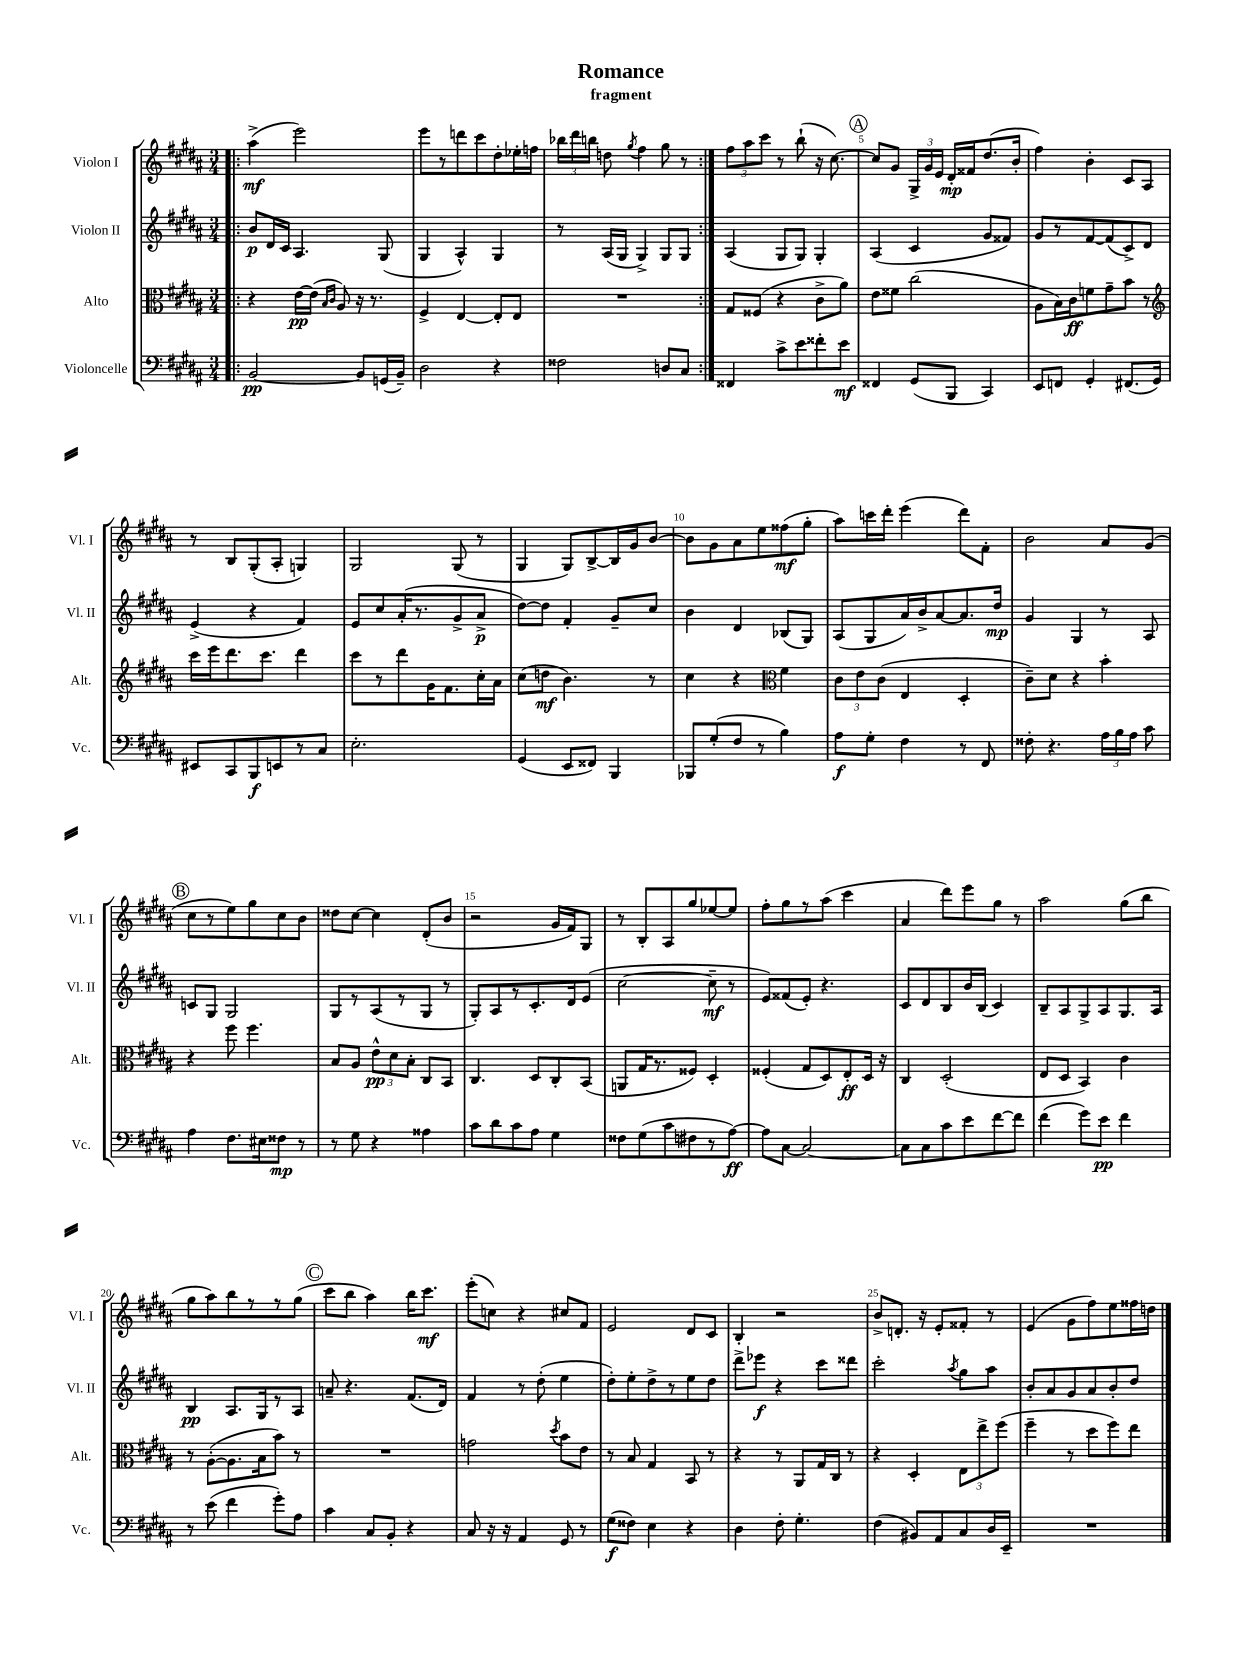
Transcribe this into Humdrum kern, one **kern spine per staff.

**kern	**dynam	**kern	**dynam	**kern	**dynam	**kern	**dynam
*part4	*part4	*part3	*part3	*part2	*part2	*part1	*part1
*staff4	*staff4	*staff3	*staff3	*staff2	*staff2	*staff1	*staff1
*I"Violoncelle	*	*I"Alto	*	*I"Violon II	*	*I"Violon I	*
*I'Vc.	*	*I'Alt.	*	*I'Vl. II	*	*I'Vl. I	*
*clefF4	*	*clefC3	*	*clefG2	*	*clefG2	*
*k[f#c#g#d#a#]	*	*k[f#c#g#d#a#]	*	*k[f#c#g#d#a#]	*	*k[f#c#g#d#a#]	*
*M3/4	*	*M3/4	*	*M3/4	*	*M3/4	*
=1!|:	=1!|:	=1!|:	=1!|:	=1!|:	=1!|:	=1!|:	=1!|:
[2BB/	pp	4r	.	8b/L	p	(4aa#^\	mf
.	.	.	.	16d#/L	.	.	.
.	.	.	.	16c#/JJ	.	.	.
.	.	[16e\LL	pp	4.A#/	.	2eee\)	.
.	.	(16e\JJ]	.	.	.	.	.
.	.	16qqB/LL	.	.	.	.	.
.	.	16qqc#/JJ	.	.	.	.	.
.	.	8A#/)	.	.	.	.	.
8BB/L]	.	16r	.	.	.	.	.
.	.	8.r	.	.	.	.	.
(16GGn/L	.	.	.	(8G#/	.	.	.
16BB~/JJ)	.	.	.	.	.	.	.
=2	=2	=2	=2	=2	=2	=2	=2
2D#\	.	4F#^/	.	4G#/	.	8eee\L	.
.	.	.	.	.	.	8r	.
.	.	[4E/	.	4A#^^/)	.	8dddn\	.
.	.	.	.	.	.	8ccc#\	.
4r	.	8E'/L]	.	4G#/	.	8dd#'\	.
.	.	8E/J	.	.	.	16ee-X'\L	.
.	.	.	.	.	.	16ffn\JJ	.
=3	=3	=3	=3	=3	=3	=3	=3
2F##X\	.	2.r	.	8r	.	24bb-X\LL	.
.	.	.	.	.	.	24ddd#\	.
.	.	.	.	.	.	24bbn\JJ	.
.	.	.	.	(16A#/LL	.	8ddn\	.
.	.	.	.	16G#/JJ	.	.	.
.	.	.	.	.	.	8qgg#/	.
.	.	.	.	4G#^/)	.	4ff#\	.
8Dn/L	.	.	.	8G#/L	.	8gg#\	.
8C#/J	.	.	.	8G#/J	.	8r	.
=4:|!	=4:|!	=4:|!	=4:|!	=4:|!	=4:|!	=4:|!	=4:|!
4FF##X/	.	8G#/L	.	(4A#/	.	12ff#\L	.
.	.	.	.	.	.	12aa#\	.
.	.	(8F##X/J	.	.	.	.	.
.	.	.	.	.	.	12ccc#\J	.
8c#^\L	.	4r	.	8G#/L	.	8r	.
8e\	.	.	.	8G#/J)	.	(8bb`\	.
8f##X'\	.	8c#^\L	.	4G#'/	.	16r	.
.	.	.	.	.	.	[8.cc#\)	.
8e\J	mf	8a#\J)	.	.	.	.	.
!!LO:REH:place=s1:t=A
=5	=5	=5	=5	=5	=5	=5	=5
4FF##X/	.	8e\L	.	(4A#/	.	8cc#/L]	.
.	.	8f##X\J	.	.	.	8g#/J	.
(8GG#/L	.	(2cc#\	.	4c#/	.	24G#^/LL	.
.	.	.	.	.	.	24g#/	.
.	.	.	.	.	.	24e/JJ	.
8BBB/J	.	.	.	.	.	16d#'/LL	mp
.	.	.	.	.	.	16f##X/J	.
4CC#/)	.	.	.	8g#/L	.	(8.dd#/	.
.	.	.	.	8f##X/J)	.	.	.
.	.	.	.	.	.	16b'/Jk	.
=6	=6	=6	=6	=6	=6	=6	=6
8EE/L	.	8A#\L	.	8g#/L	.	4ff#\)	.
8FFn/J	.	16B\L)	.	8r	.	.	.
.	.	16c#\J	ff	.	.	.	.
4GG#'/	.	8fn\	.	[8f#/	.	4b'\	.
.	.	8g#~\	.	(8f#/]	.	.	.
(8.FF#X/L	.	8b\J	.	8c#^/)	.	8c#/L	.
.	.	8r	.	8d#/J	.	8A#/J	.
16GG#/Jk)	.	.	.	.	.	.	.
!!LO:LB:g=z
=7	=7	=7	=7	=7	=7	=7	=7
*	*	*clefG2	*	*	*	*	*
8EE#X/L	.	16ccc#\LL	.	(4e^/	.	8r	.
.	.	16eee\J	.	.	.	.	.
8CC#/	.	8.ddd#\	.	.	.	8B/L	.
8BBB/	f	.	.	4r	.	(8G#'/	.
.	.	8.ccc#\J	.	.	.	.	.
8EEn/	.	.	.	.	.	8A#'/J	.
8r	.	4ddd#\	.	4f#/)	.	4Gn/)	.
8C#/J	.	.	.	.	.	.	.
=8	=8	=8	=8	=8	=8	=8	=8
2.E'\	.	8ccc#\L	.	8e/L	.	2G#/	.
.	.	8r	.	8cc#/	.	.	.
.	.	8ddd#\	.	(16a#'/K	.	.	.
.	.	.	.	8.r	.	.	.
.	.	16g#\K	.	.	.	.	.
.	.	8.f#\	.	.	.	.	.
.	.	.	.	8g#^/	.	(8G#/	.
.	.	16cc#'\L	.	8a#^/J	p	8r	.
.	.	16a#\JJ	.	.	.	.	.
=9	=9	=9	=9	=9	=9	=9	=9
(4GG#/	.	(8cc#\L	.	[8dd#\L)	.	4G#/	.
.	.	8ddn\J	mf	8dd#\J]	.	.	.
8EE/L	.	4.b\)	.	4f#'/	.	8G#/L)	.
8FF##X/J)	.	.	.	.	.	[8B^/	.
4BBB/	.	.	.	8g#~/L	.	16B/L]	.
.	.	.	.	.	.	16g#/J	.
.	.	8r	.	8cc#/J	.	[8b/J	.
=10	=10	=10	=10	=10	=10	=10	=10
8BBB-X/L	.	4cc#\	.	4b\	.	8b\L]	.
(8G#'/	.	.	.	.	.	8g#\	.
8F#/J	.	4r	.	4d#/	.	8a#\	.
8r	.	.	.	.	.	8ee\	.
*	*	*clefC3	*	*	*	*	*
4B\)	.	4f#\	.	(8B-X/L	.	(8ff##X\	mf
.	.	.	.	8G#/J)	.	8gg#'\J	.
=11	=11	=11	=11	=11	=11	=11	=11
8A#\L	f	12c#\L	.	(8A#/L	.	8aa#\L)	.
.	.	12e\	.	.	.	.	.
8G#'\J	.	.	.	8G#/	.	16cccn\L	.
.	.	(12c#\J	.	.	.	.	.
.	.	.	.	.	.	16ddd#'\JJ	.
4F#\	.	4E/	.	16a#/L)	.	(4eee\	.
.	.	.	.	16b^/J	.	.	.
.	.	.	.	[8a#/	.	.	.
8r	.	4D#'/	.	8.a#/]	.	8ddd#\L)	.
8FF#/	.	.	.	.	.	8f#'\J	.
.	.	.	.	16dd#/Jk	mp	.	.
=12	=12	=12	=12	=12	=12	=12	=12
8F##X'\	.	8c#~\L)	.	4g#/	.	2b\	.
4.r	.	8d#\J	.	.	.	.	.
.	.	4r	.	4G#/	.	.	.
24A#\LL	.	4b'\	.	8r	.	8a#/L	.
24B\	.	.	.	.	.	.	.
24A#\JJ	.	.	.	.	.	.	.
8c#\	.	.	.	8A#/	.	(8g#/J	.
!!LO:LB:g=z
!!LO:REH:place=s1:t=B
=13	=13	=13	=13	=13	=13	=13	=13
4A#\	.	4r	.	8cn/L	.	8cc#\L	.
.	.	.	.	8G#/J	.	8r	.
8.F#\L	.	8ff#\	.	2G#/	.	8ee\)	.
.	.	4.ff#\	.	.	.	8gg#\	.
16E#X\k	.	.	.	.	.	.	.
8F##X\J	mp	.	.	.	.	8cc#\	.
8r	.	.	.	.	.	8b\J	.
=14	=14	=14	=14	=14	=14	=14	=14
8r	.	8B/L	.	8G#/L	.	8dd##X\L	.
8G#\	.	8A#/J	.	8r	.	[8cc#\J	.
4r	.	12e^^\L	pp	(8A#/	.	4cc#\]	.
.	.	12d#\	.	.	.	.	.
.	.	.	.	8r	.	.	.
.	.	12B'\J	.	.	.	.	.
4A##X\	.	8C#/L	.	8G#/J	.	(8d#'/L	.
.	.	8BB/J	.	8r	.	8b/J	.
=15	=15	=15	=15	=15	=15	=15	=15
8c#\L	.	4.C#/	.	8G#'/L)	.	2r	.
8d#\	.	.	.	8A#/	.	.	.
8c#\	.	.	.	8r	.	.	.
8A#\J	.	8D#/L	.	8.c#'/	.	.	.
4G#\	.	8C#'/	.	.	.	16g#/LL	.
.	.	.	.	16d#/k	.	16f#/J)	.
.	.	(8BB/J	.	(8e/J	.	8G#/J	.
=16	=16	=16	=16	=16	=16	=16	=16
8F##X\L	.	8AAn/L	.	[2cc#\	.	8r	.
(8G#\	.	16G#/K	.	.	.	8B'/L	.
.	.	8.r	.	.	.	.	.
8c#\	.	.	.	.	.	8A#/	.
8F#X\	.	8F##X/J)	.	.	.	8gg#/	.
8r	.	4D#'/	.	8cc#~\]	mf	[8ee-X/	.
[8A#\J)	ff	.	.	8r	.	8ee-/J]	.
=17	=17	=17	=17	=17	=17	=17	=17
8A#\L]	.	(4F##X'/	.	8e/L)	.	8ff#'\L	.
[8C#\J	.	.	.	(8f##X/	.	8gg#\	.
2C#/_	.	8G#/L	.	8e'/J)	.	8r	.
.	.	8D#/)	.	4.r	.	(8aa#\J	.
.	.	8E'/	ff	.	.	4ccc#\	.
.	.	16D#/Jk	.	.	.	.	.
.	.	16r	.	.	.	.	.
=18	=18	=18	=18	=18	=18	=18	=18
8C#\L]	.	4C#/	.	8c#/L	.	4a#/	.
8C#\	.	.	.	8d#/	.	.	.
8c#\	.	(2D#'/	.	8B/	.	8ddd#\L)	.
8e\	.	.	.	16b/L	.	8eee\	.
.	.	.	.	(16B/JJ	.	.	.
[8f#\	.	.	.	4c#/)	.	8gg#\J	.
8f#\J]	.	.	.	.	.	8r	.
=19	=19	=19	=19	=19	=19	=19	=19
(4f#\	.	8E/L	.	8B~/L	.	2aa#\	.
.	.	8D#/J	.	8A#/	.	.	.
8g#\L)	.	4BB/)	.	8G#^/	.	.	.
8e\J	pp	.	.	8A#/	.	.	.
4f#\	.	4c#\	.	8.G#/	.	(8gg#\L	.
.	.	.	.	.	.	8bb\J	.
.	.	.	.	16A#/Jk	.	.	.
!!LO:LB:g=z
=20	=20	=20	=20	=20	=20	=20	=20
8r	.	8r	.	4B/	pp	8gg#\L	.
(8e\	.	([8A#'\L	.	.	.	8aa#\)	.
4f#\	.	8.A#\]	.	8.A#/L	.	8bb\	.
.	.	.	.	.	.	8r	.
.	.	16B\k	.	16G#/k	.	.	.
8g#'\L)	.	8b\J)	.	8r	.	8r	.
8A#\J	.	8r	.	8A#/J	.	(8gg#\J	.
!!LO:REH:place=s1:t=C
=21	=21	=21	=21	=21	=21	=21	=21
4c#\	.	2.r	.	8an~/	.	8ccc#\L	.
.	.	.	.	4.r	.	8bb\J	.
8C#/L	.	.	.	.	.	4aa#\)	.
8BB'/J	.	.	.	.	.	.	.
4r	.	.	.	(8.f#/L	.	16bb\KL	.
.	.	.	.	.	.	8.ccc#\J	mf
.	.	.	.	16d#/Jk)	.	.	.
=22	=22	=22	=22	=22	=22	=22	=22
8C#/	.	2gn\	.	4f#/	.	(8eee'\L	.
16r	.	.	.	.	.	8ccn\J)	.
16r	.	.	.	.	.	.	.
4AA#/	.	.	.	8r	.	4r	.
.	.	.	.	(8dd#'\	.	.	.
.	.	8qdd#/	.	.	.	.	.
8GG#/	.	8b\L	.	4ee\	.	8cc#X/L	.
8r	.	8e\J	.	.	.	8f#/J	.
=23	=23	=23	=23	=23	=23	=23	=23
(8G#\L	f	8r	.	8dd#'\L)	.	2e/	.
8F##X\J)	.	8B/	.	8ee'\	.	.	.
4E\	.	4G#/	.	8dd#^\	.	.	.
.	.	.	.	8r	.	.	.
4r	.	8BB/	.	8ee\	.	8d#/L	.
.	.	8r	.	8dd#\J	.	8c#/J	.
=24	=24	=24	=24	=24	=24	=24	=24
4D#\	.	4r	.	8ddd#^\L	.	4B'/	.
.	.	.	.	8eee-X\J	f	.	.
8F#'\	.	8r	.	4r	.	2r	.
4.G#'\	.	8AA#/L	.	.	.	.	.
.	.	16G#/L	.	8ccc#\L	.	.	.
.	.	16C#/JJ	.	.	.	.	.
.	.	8r	.	8ddd##X\J	.	.	.
=25	=25	=25	=25	=25	=25	=25	=25
(4F#\	.	4r	.	2ccc#'\	.	8b^/L	.
.	.	.	.	.	.	8.dn'/J	.
8BB#X/L)	.	4D#'/	.	.	.	.	.
.	.	.	.	.	.	16r	.
8AA#/	.	.	.	.	.	8e'/L	.
.	.	.	.	8qaa#/	.	.	.
8C#/	.	12E\L	.	8gg#\L	.	8f##X'/J	.
.	.	12ee^\	.	.	.	.	.
16D#/L	.	.	.	8aa#\J	.	8r	.
.	.	(12ff#\J	.	.	.	.	.
16EE~/JJ	.	.	.	.	.	.	.
=26	=26	=26	=26	=26	=26	=26	=26
2.r	.	4ff#~\	.	8b'/L	.	(4e/	.
.	.	.	.	8a#/	.	.	.
.	.	8r	.	8g#/	.	8g#\L	.
.	.	8dd#\L	.	8a#/	.	8ff#\)	.
.	.	8ff#\)	.	8b'/	.	8ee\	.
.	.	8ee\J	.	8dd#/J	.	16ff##X\L	.
.	.	.	.	.	.	16ddn\JJ	.
==	==	==	==	==	==	==	==
*-	*-	*-	*-	*-	*-	*-	*-
